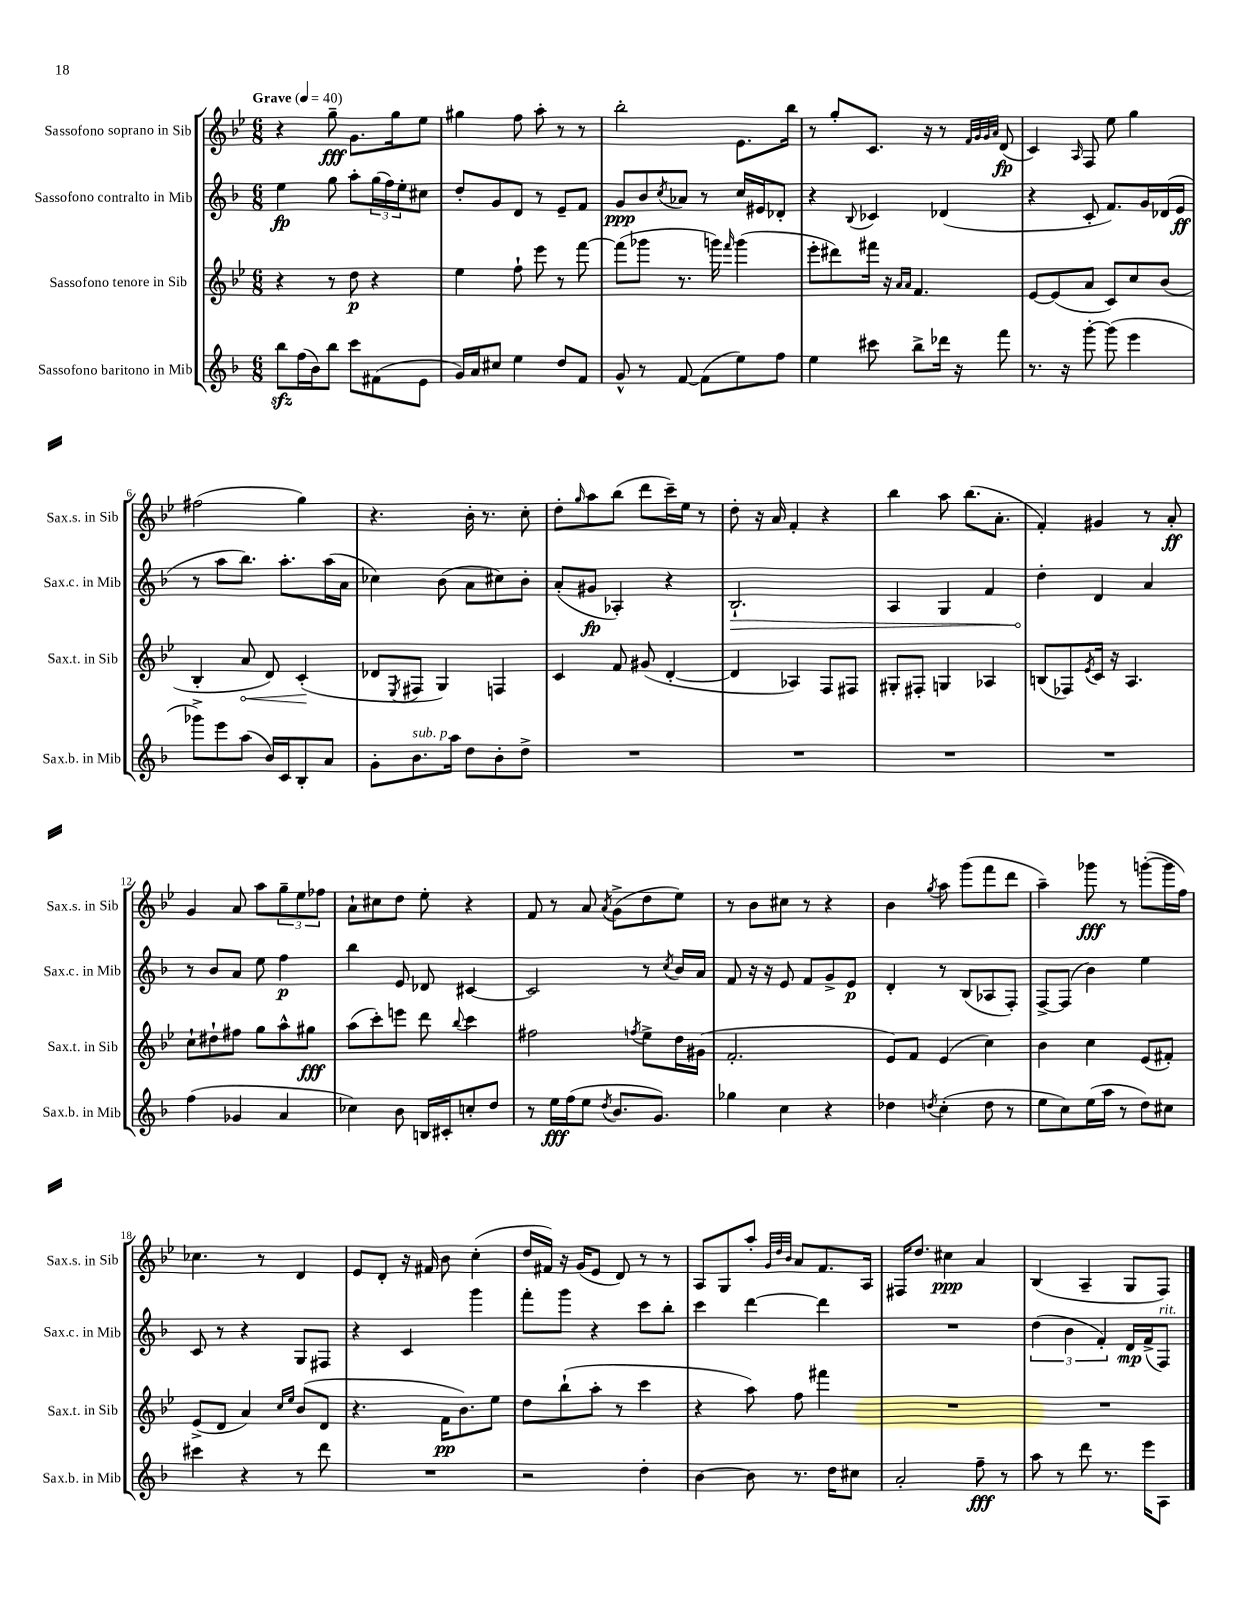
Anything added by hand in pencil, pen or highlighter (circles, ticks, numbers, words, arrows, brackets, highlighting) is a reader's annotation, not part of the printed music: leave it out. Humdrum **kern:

**kern	**kern	**kern	**kern
*staff4	*staff3	*staff2	*staff1
*clefG2	*clefG2	*clefG2	*clefG2
*k[b-]	*k[b-e-]	*k[b-]	*k[b-e-]
*M6/8	*M6/8	*M6/8	*M6/8
*MM40	*MM40	*MM40	*MM40
8bb-	4r	4ee	4r
(16ff	.	.	.
16b-)	.	.	.
8bb-	8r	8gg	8gg~
8ccc	8dd	8aa'	8.g
(8f#	4r	(24gg	.
.	.	24ff)	.
.	.	.	16gg
.	.	24ee'	.
8e	.	8cc#	8ee-
=	=	=	=
16g)	4ee-	8dd'	4gg#
16a	.	.	.
8cc#	.	8g	.
4ee	8ff`	8d	8ff
.	8eee-	8r	8aa'
8dd	8r	8e~	8r
8f	[8fff	8f	8r
=	=	=	=
8g^^	(8fff]	8g	2bb-'
8r	8ggg-	8b-	.
.	.	8qcc	.
[8f	8.r	8a-	.
(8f]	.	8r	.
.	16ggg)	.	.
.	16qqfff	.	.
8ee)	(4ggg	16cc	8.e-
.	.	16e#	.
8ff	.	8d-'	.
.	.	.	16bb-
=	=	=	=
4ee	8eee-'	4r	8r
.	8ddd#)	.	8gg'
.	.	8qqB-	.
8ccc#	16fff#	4c-	8.c
.	16r	.	.
.	16qqa	.	.
.	16qqa	.	.
8bb-^	4.f	.	.
.	.	.	16r
16ddd-	.	(4d-	8r
16r	.	.	.
.	.	.	32qqf
.	.	.	32qqg
.	.	.	32qqg
.	.	.	32qqa
8fff	.	.	(8d
=	=	=	=
8.r	[8e-	4r	4c)
.	(8e-]	.	.
16r	.	.	.
.	.	.	16qqA
[8ggg'	8a	8c'	8F
(8ggg]	8c)	8.f)	8ee-
4eee	8cc	.	4gg
.	.	16g	.
.	(8b-	(16d-	.
.	.	16e	.
=	=	=	=
8ggg-^)	4B-'	8r	(2ff#
8eee	.	8aa	.
(8aa	8a	8.bb-)	.
16b-)	8d)	.	.
16c	.	8.aa'	.
8B-'	(4c'	.	4gg)
8a	.	(16aa	.
.	.	16a	.
=	=	=	=
8g'	8d-	4cc-)	4.r
.	8qE-	.	.
8.b-	8F#	.	.
.	4G)	(8b-	.
16aa	.	.	.
8dd	.	8a	16b-'
.	.	.	8.r
8b-'	4F	8cc#)	.
8dd^	.	8b-'	8cc'
=	=	=	=
2.r	4c	(8a'	8dd'
.	.	.	16qqgg
.	.	8g#	8aa
.	8f	4A-')	(8bb-
.	(8g#	.	8ddd
.	[4d'	4r	16ccc~)
.	.	.	16ee-
.	.	.	8r
=	=	=	=
2.r	4d]	2.B-`	8dd'
.	.	.	16r
.	.	.	16a
.	4A-)	.	4f'
.	8F	.	4r
.	8F#	.	.
=	=	=	=
2.r	8G#'	4A	4bb-
.	8F#'	.	.
.	4G	4G	8aa
.	.	.	(8.bb-
.	4A-	4f	.
.	.	.	8.a'
=	=	=	=
2.r	(8B	4dd'	4f')
.	8F-)	.	.
.	8qe-	.	.
.	16c	4d	4g#
.	16r	.	.
.	4.A	.	.
.	.	4a	8r
.	.	.	8a'
=	=	=	=
(4ff	8cc`	8r	4g
.	8dd#`	8b-	.
4g-	8ff#	8a	8a
.	8gg	8ee	8aa
4a	8aa^^	4ff	12gg~
.	.	.	12ee-
.	8gg#	.	.
.	.	.	12ff-
=	=	=	=
4cc-)	(8aa	4bb-	8a`
.	8ccc')	.	8cc#
8b-	8eee	8e	8dd
16B	8ddd	8d-	8ee-'
16c#'	.	.	.
.	8qqbb-	.	.
8cc'	4ccc	[4c#	4r
8dd	.	.	.
=	=	=	=
8r	2ff#	2c#]	8f
16ee	.	.	8r
(16ff	.	.	.
8ee	.	.	8a
8qdd	.	.	8qa
8.b-	.	.	(8g^
.	8qff	.	.
.	8ee-^	8r	8dd
8.g)	.	.	.
.	.	8qcc	.
.	16dd	16b-	8ee-)
.	(16g#	16a	.
=	=	=	=
4gg-	2.f'	8f	8r
.	.	16r	8b-
.	.	16r	.
4cc	.	8e	8cc#
.	.	8f	8r
4r	.	8g^	4r
.	.	8e	.
=	=	=	=
4dd-	8e-)	4d'	4b-
.	8f	.	.
8qdd	.	.	8qgg
(4cc'	(4e-	8r	8aa
.	.	(8B-	(8ggg
8dd	4cc)	8A-	8fff
8r	.	8F')	8ddd
=	=	=	=
8ee	4b-	[8F^	4aa~)
8cc)	.	(8F]	.
(16ee	4cc	4b-)	8ggg-
16aa	.	.	.
8r	.	.	8r
8dd)	(8e-	4ee	([8ggg'
8cc#	8f#')	.	16ggg]
.	.	.	16ff)
=	=	=	=
4ccc#	(8e-^	8c	4.cc-
.	8d	8r	.
4r	4a)	4r	.
.	.	.	8r
.	16qqcc	.	.
.	16qqee-	.	.
8r	(8b-	8G	4d
8ddd	8d	8F#	.
=	=	=	=
2.r	4.r	4r	8e-
.	.	.	8d'
.	.	4c	16r
.	.	.	16f#
.	16f	.	8b-
.	8.b-)	.	.
.	.	4ggg	(4cc'
.	8ee-	.	.
=	=	=	=
2r	8dd	8fff'	16dd
.	.	.	16f#)
.	(8bb-`	8ggg	16r
.	.	.	(16g
.	8aa'	4r	8e-
.	8r	.	8d)
4dd'	4ccc	8ccc	8r
.	.	8bb-'	8r
=	=	=	=
[4b-	4r	4ccc	8A
.	.	.	8G
8b-]	8aa)	[4ddd	8aa'
.	.	.	32qqg
.	.	.	32qqdd
.	.	.	32qqb-
8.r	8ff	.	8a
.	4fff#	4ddd]	8.f
16dd	.	.	.
8cc#	.	.	.
.	.	.	16A
=	=	=	=
2a'	2.r	2.r	16F#
.	.	.	8.dd
.	.	.	4cc#
8ff~	.	.	4a
8r	.	.	.
=	=	=	=
8aa	2.r	(6dd	(4B-
8r	.	.	.
.	.	6b-	.
8ddd	.	.	4A~
.	.	6f')	.
8.r	.	.	.
.	.	16d	8G
16eee	.	(16f^	.
8A	.	8F)	8F)
==	==	==	==
*-	*-	*-	*-
